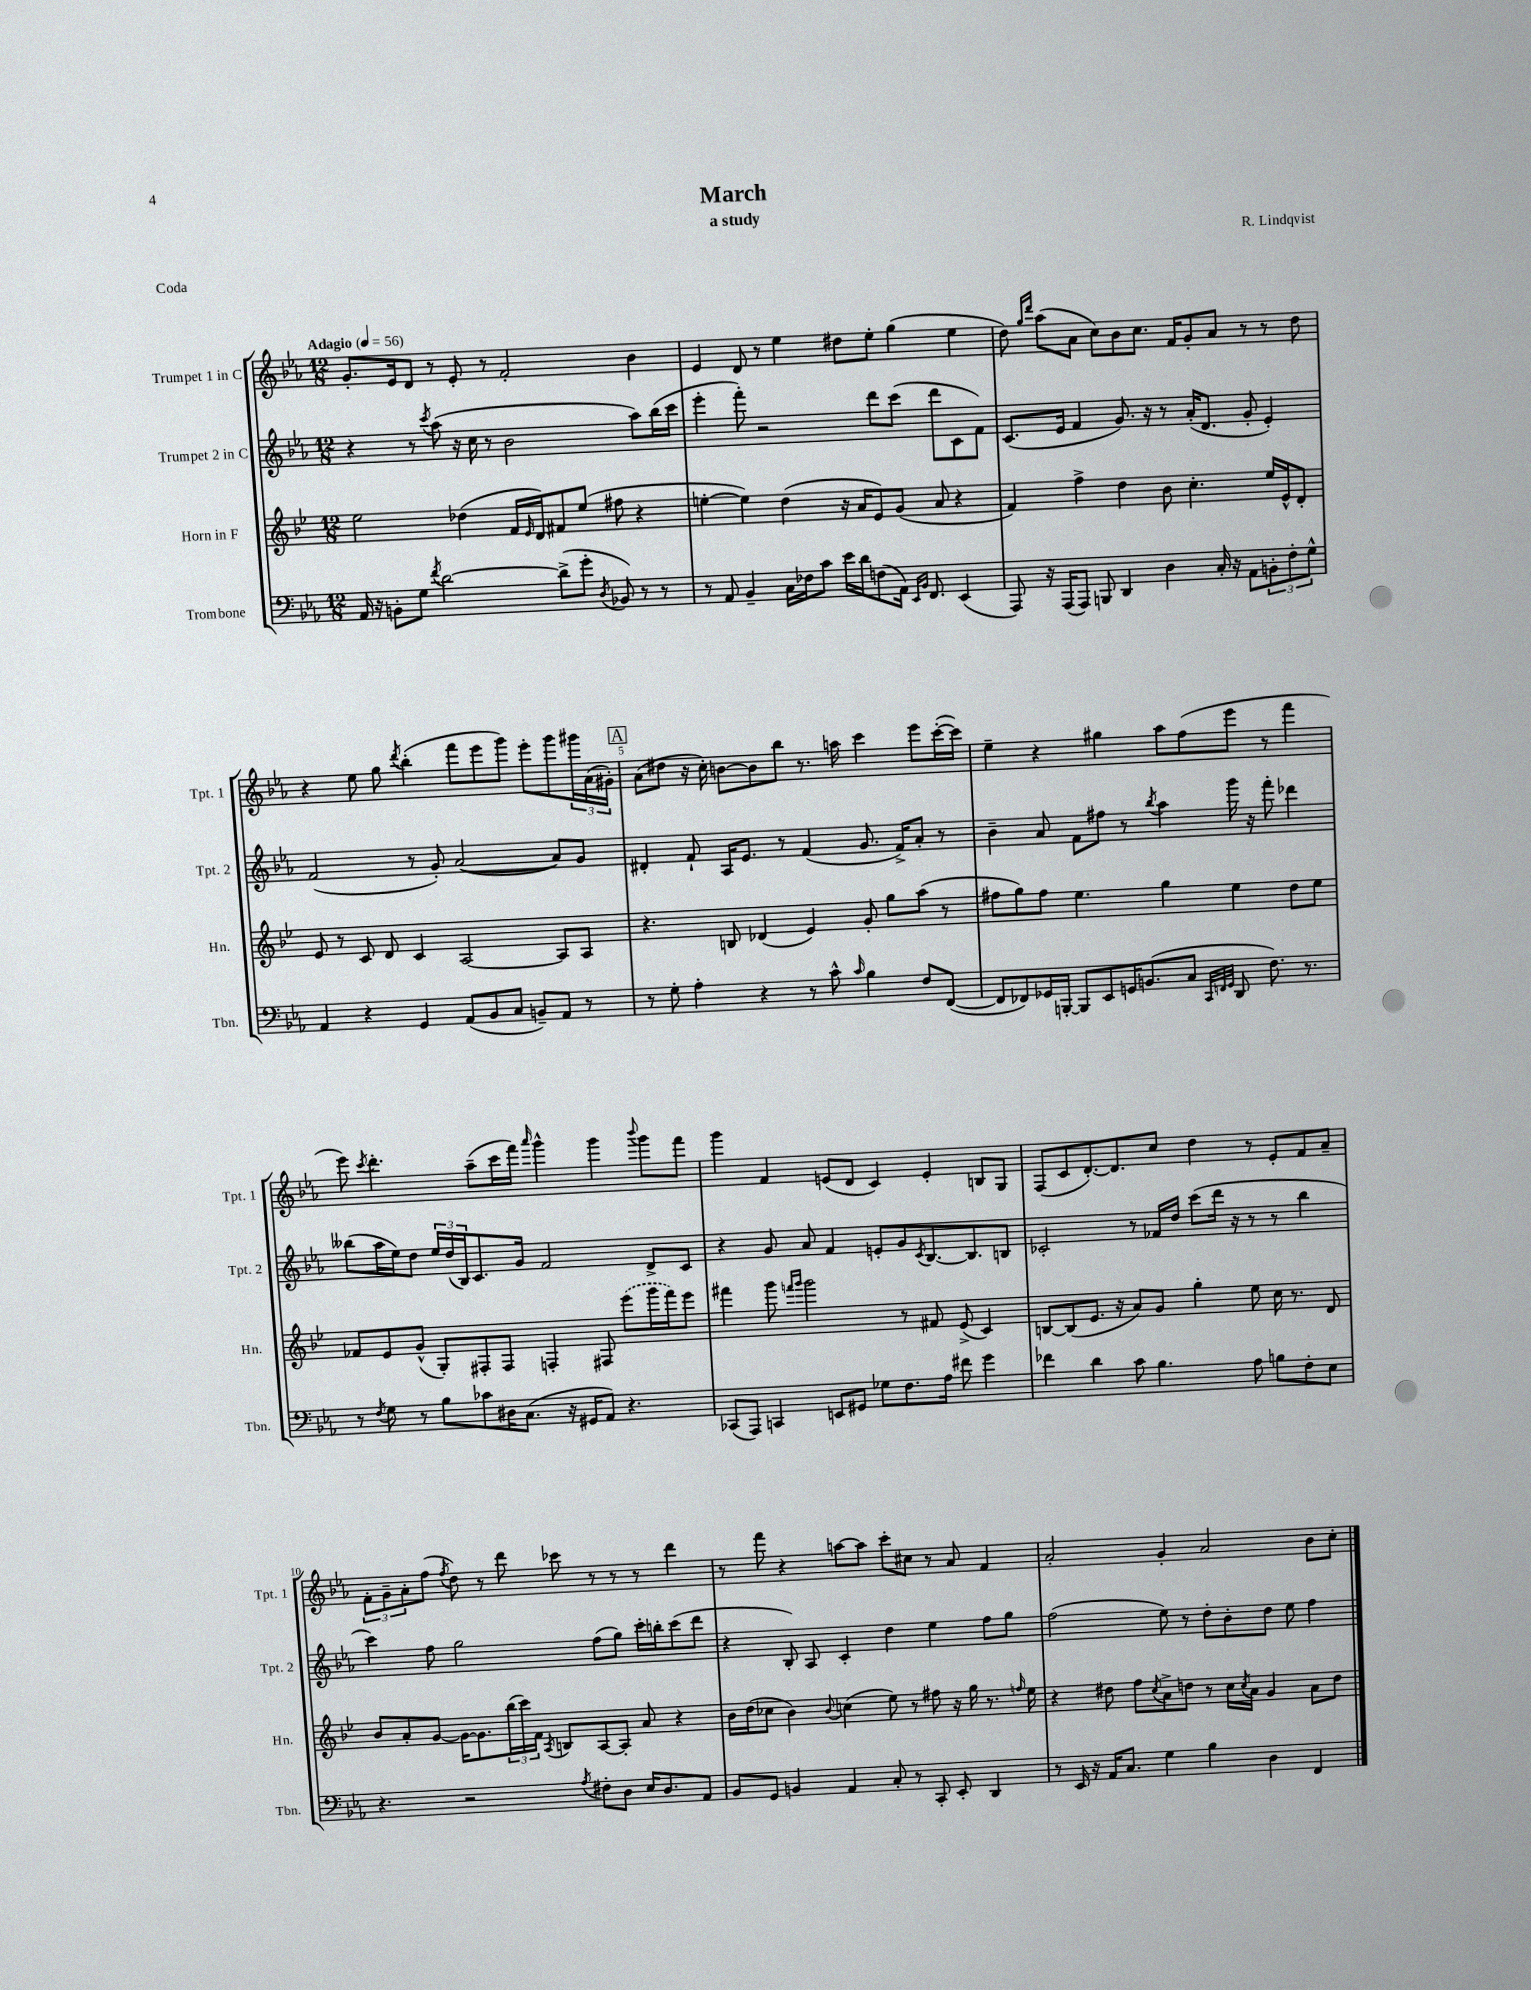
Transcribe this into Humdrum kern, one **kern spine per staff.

**kern	**kern	**kern	**kern
*staff4	*staff3	*staff2	*staff1
*clefF4	*clefG2	*clefG2	*clefG2
*k[b-e-a-]	*k[b-e-]	*k[b-e-a-]	*k[b-e-a-]
*M12/8	*M12/8	*M12/8	*M12/8
*MM56	*MM56	*MM56	*MM56
16AA-/	2ee-\	4r	8.g'/L
16r	.	.	.
8BB'\L	.	.	.
.	.	.	16e-/k
8G\J	.	8r	8d/J
8qf/	.	8qccc/	.
[2d\	.	(8aa-\	8r
.	(4dd-\	16r	8e-'/
.	.	16cc\	.
.	.	8r	8r
.	16f/LL	2b-\	2f'/
.	16qqe-/	.	.
.	16d/J)	.	.
(8d^\]L	8f#/	.	.
8g'\J	(8ee-/J	.	.
8qD/	.	.	.
8BB-/)	8ff#\	.	.
8r	4r	8aa-\L)	4b-\
8r	.	(16bb-\L	.
.	.	16ccc\JJ	.
=	=	=	=
8r	[4ee'\	4eee-'\	4e-/
8AA-/	.	.	.
4BB-~/	4ee\])	8fff'\)	8d/
.	.	2r	8r
16C\LL	(4dd\	.	4ee-\
16F-\J	.	.	.
8c\J	.	.	.
16e-\LL	16r	.	8dd#\L
16d\J	16a/LK	.	.
(8F\	8e-/)	8ddd\L	8ee-'\J
16AA-\Jk)	(8g/J	(8ccc\J	(4gg\
16qqEE-/LL	.	.	.
16qqBB-/JJ	.	.	.
8.FF/	.	.	.
.	8a/	8ddd\L	.
(4EE-/	4r	8c\	4ee-\
.	.	8f\J)	.
=	=	=	=
8AAA-/)	4f/)	(8.c/L	8dd\)
.	.	.	16qqgg/LL
.	.	.	16qqddd/JJ
16r	.	.	(8aa-\L
(16AAA-/LK	.	16e-/Jk	.
8AAA-/J)	4ff^\	4f/	8a-\J
8BBB/	.	.	8cc\L)
4DD/	4dd\	8.g/)	8b-\
.	.	.	8.cc\J
.	.	16r	.
4D\	8b-\	8r	.
.	.	.	16f/LK
.	4.cc'\	(16a-'/LK	8g'/
.	.	8.d/J	.
16C'/	.	.	8a-/J
16r	.	.	.
8AA-\L	.	8g'/	8r
12BB'\	16ee-/LL	4e-'/)	8r
.	16e-^^/J	.	.
12F'\	.	.	.
.	8d'/J	.	8dd\
12G^^\J	.	.	.
=	=	=	=
4AA-/	8e-/	(2f/	4r
.	8r	.	.
4r	8c/	.	8ee-\
.	8d/	.	8gg\
.	.	.	8qddd/
4GG/	4c/	8r	(4bb-'\
.	.	8g'/)	.
(8AA-/L	[2A/	([2a-/	8fff\L
8BB-/	.	.	8eee-\
8C/J	.	.	8ggg\J)
8BB~/L)	.	.	8eee-'\L
8AA-/J	8A/]L	8a-/]L)	8ggg\
8r	8A/J	8g/J	24ggg#\L
.	.	.	(24a-\
.	.	.	24g#'\JJ)
=	=	=	=
8r	4.r	4d#'/	(8a-\L
8G'\	.	.	8dd#\J
4A-'\	.	8f`/	16r
.	.	.	16cc'\)
.	8B/	16A-/LK	[8b\L
.	.	8.e-/J	.
4r	(4d-/	.	8b\]
.	.	8r	8bb-\J
8r	4e-/)	(4f/	8.r
8c^^\	.	.	.
.	.	.	16aa\
16qqc/	.	.	.
4B-\	8g'/	8.g/	4ccc\
.	8gg\L	.	.
.	.	16f^/LK)	.
8F/L	(8aa\J	8a-'/J	8eee-\L
([8FF/J	8r	8r	([16ccc'\L
.	.	.	16ccc\]JJ)
=	=	=	=
8FF/]L	8ff#\L	4b-~\	4ee-~\
8FF-/)	8gg\)	.	.
16GG-/L	8ff#\J	8a-/	4r
[16BBB'/JJ	.	.	.
8BBB/]L	4.ee-\	8f\L	.
8EE-/	.	8ff#\J	4gg#\
16GG/K	.	8r	.
(8.BB/	.	.	.
.	.	8qbb-/	.
.	4gg\	4aa-\	8aa-\L
8C/J	.	.	(8ff\
32qqCC/LLL	.	.	.
32qqFF/	.	.	.
32qqGG/JJJ	.	.	.
8DD/	4ee-\	16ggg\	8eee-\J
.	.	16r	.
8.F\)	.	8fff'\	8r
.	8dd\L	4ddd-\	4fff\
8.r	.	.	.
.	8ee-\J	.	.
=	=	=	=
8r	8f-/L	(8bb--\L	8eee-\)
8qF/	.	.	8qccc/
8G\	8e-/	16aa-\L	4.ddd'\
.	.	16ee-\J)	.
8r	(8g^^/J	8dd\J	.
8B-\L	8G'/L)	24ee-/LL	.
.	.	(24dd/	.
.	.	24B-/J)	.
8c-\	8F#'/	8.c/	(8aa-~\L
16D#\K	8F#/J	.	16ccc\L
(8.C\J	.	16g/Jk	16fff\JJ)
.	.	.	16qqaaa-/
.	4F'/	2f/	4ggg^^\
16r	.	.	.
16GG#/LK	.	.	.
8AA-/J)	8F#/	.	4ggg\
4.r	(8eee-\L	.	.
.	.	.	8qqbbb-/
.	16ggg\L	8d^/L	8ggg\L
.	16fff\J)	.	.
.	8eee-\J	8c/J	8fff\J
=	=	=	=
(8CC-/L	4fff#\	4r	4ggg\
8AAA-/J)	.	.	.
4CC/	8ggg\	8g/	4f/
.	16qqfff/LL	.	.
.	16qqggg/JJ	.	.
.	2ggg\	8a-/	.
8EE/L	.	4f/	(8e/L
8GG#/J	.	.	8d/J
8G-\L	.	8e'/L	4c/)
8.F\	8r	8g/	.
.	.	8qc/	.
.	8f#/	[8.B-/	4e'/
16A-\Jk	.	.	.
8f#\	(8e-^/	.	.
.	.	8.B-/]	.
4g\	4c/)	.	8B/L
.	.	8B/J	8G/J
=	=	=	=
4f-\	[8B/L	2c-'/	(8F/L
.	(8B/]	.	8c/
4d\	8.e-/J	.	[8.d'/)
.	16r	.	8.d/]
8c\	8a/L)	8r	.
4.B-\	8g/J	16f-/LL	8cc/J
.	.	16dd/JJ	.
.	4gg'\	(8ccc\L	4dd\
.	.	16ddd\Jk	.
.	.	16r	.
8A-\	8ee-\	8r	8r
8B\L	16cc\	8r	8e-'/L
.	8.r	.	.
8F'\	.	4bb-\	8f/
8E-\J	8d/	.	8a-~/J
=	=	=	=
4.r	8b-/L	4ccc\)	12f'\L
.	.	.	12g~\
.	8a'/	.	.
.	.	.	12a-'\
.	[8g/J	8ff\	(8ff\J
.	.	.	8qff/
2r	16g\_LK	2gg\	8dd\)
.	8.g\]	.	.
.	.	.	8r
.	(24bb-\L	.	8ddd\
.	24ccc\)	.	.
.	24f\JJ	.	.
.	8qA/	.	.
.	8B/L	.	8ccc-\
8qA-/	.	.	.
8F#'\L	[8A/	(8ff\L	8r
8D\J	8A'/]J	8gg\J)	8r
16E-/LK	8a/	16ccc'\LL	8r
8.D/	.	16bb'\J	.
.	4r	(8ccc\	4ddd\
8AA-/J	.	8ddd\J	.
=	=	=	=
8BB-/L	16b-\LL	4r	8r
.	(16dd\J	.	.
8GG/J	8cc-\J	.	8fff\
4BB/	4b-\)	8B-'/)	4r
.	.	8A-/	.
.	8qqb-/	.	.
4AA-/	(4cc\	4c'/	[8aa\L
.	.	.	8aa\]J
8C'/	8ee-\)	4dd\	8ccc'\L
8r	8r	.	8cc#\J
8CC'/	8ff#\	4ee-\	8r
8EE-'/	16r	.	8a-/
.	16gg\	.	.
4DD/	8.r	8ff\L	4f/
.	.	8gg\J	.
.	16qqff/	.	.
.	16ee-\	.	.
=	=	=	=
8r	4r	(2ff\	2a-'/
16EE-/	.	.	.
16r	.	.	.
16AA-/LK	8dd#\	.	.
8.C/J	.	.	.
.	8ff\L	.	.
.	8qcc/	.	.
4G\	8a^\	8ee-\)	4g'/
.	8dd\J	8r	.
4B-\	8r	8dd'\L	2a-/
.	16cc\LL	8b-'\	.
.	8qcc/	.	.
.	16a\JJ	.	.
4D\	4g/	8dd\J	.
.	.	8ee-\	.
4FF/	8a\L	4ff\	8b-\L
.	8dd\J	.	8cc'\J
==	==	==	==
*-	*-	*-	*-
